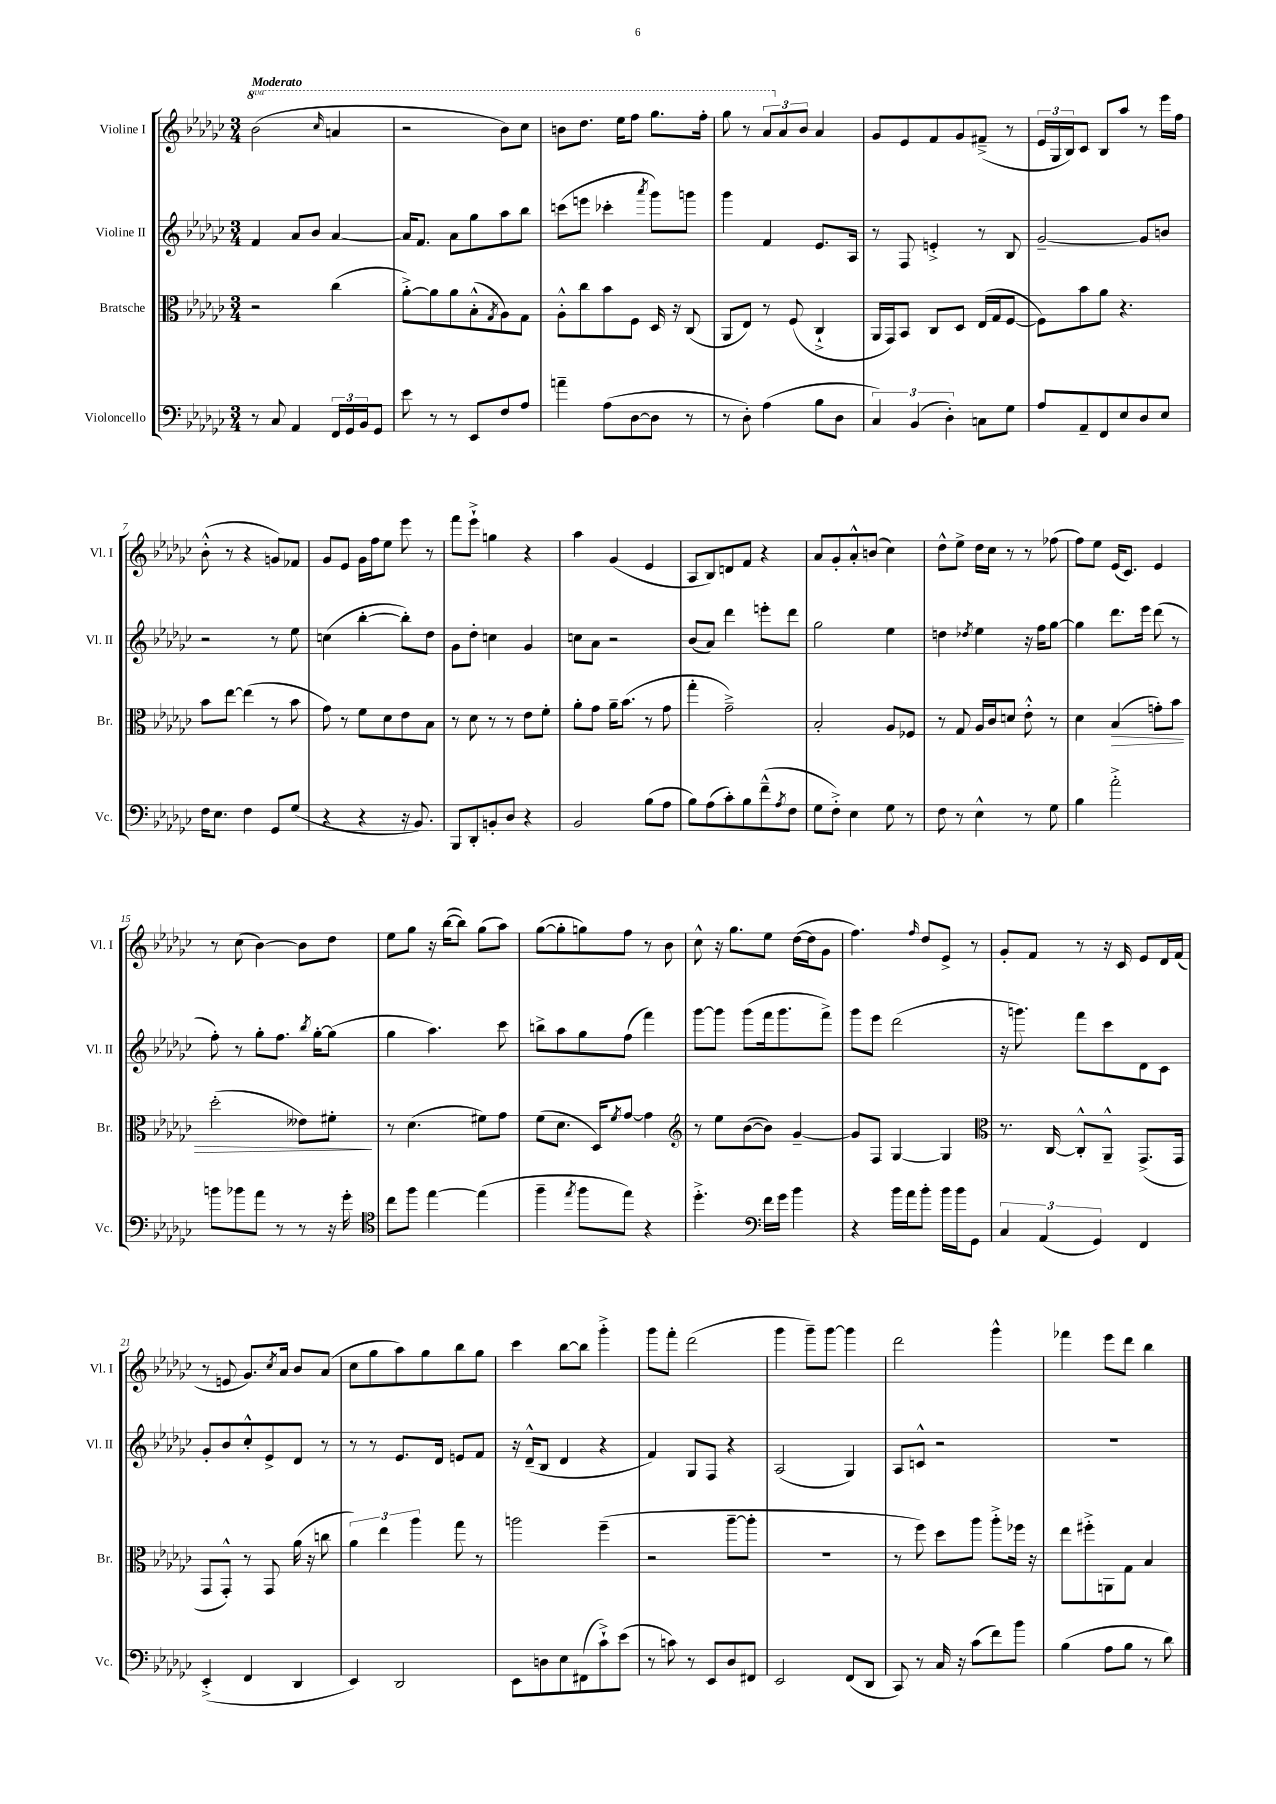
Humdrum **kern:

**kern	**kern	**kern	**kern
*staff4	*staff3	*staff2	*staff1
*clefF4	*clefC3	*clefG2	*clefG2
*k[b-e-a-d-g-c-]	*k[b-e-a-d-g-c-]	*k[b-e-a-d-g-c-]	*k[b-e-a-d-g-c-]
*M3/4	*M3/4	*M3/4	*M3/4
8r	2r	4f	(2bb-
8C-	.	.	.
4AA-	.	8a-	.
.	.	8b-	.
.	.	.	16qqccc-
24FF	(4cc-	[4a-	4aa
24GG-	.	.	.
24BB-	.	.	.
8GG-	.	.	.
=	=	=	=
8e-	[8a-'^)	16a-]	2r
.	.	8.f	.
8r	8a-]	.	.
8r	8a-	8a-	.
8EE-	(8B-'^^	8gg-	.
.	8qG-	.	.
8F	8A-)	8aa-	8bb-)
8A-	8G-	8bb-	8ccc-
=	=	=	=
4a~	8A-'^^	(8ccc	8bb
.	8cc-	8eee	8.ddd-
(8A-	8b-	4ccc-'	.
.	.	.	16eee-
[8D-	8F	.	8fff
.	.	8qaaa-	.
8D-]	16D-	8ggg-)	8.ggg-
.	16r	.	.
8r	(8C-	8ggg	.
.	.	.	16fff'
=	=	=	=
8r	8AA-	4ggg-	8ggg-
8D-')	8E-)	.	8r
(4A-	8r	4f	12aa-
.	.	.	12a-
.	(8F	.	.
.	.	.	12b-
8B-	4C-`^	8.e-	4a-
8D-	.	.	.
.	.	16A-	.
=	=	=	=
6C-)	16AA-	8r	8g-
.	16GG-)	.	.
.	8BB-	8F	8e-
(6BB-	.	.	.
.	8C-	4e'^	8f
6D-')	.	.	.
.	8D-	.	8g-
8C	(16E-	8r	(8f#~^
.	16G-	.	.
8G-	[8F	8B-	8r
=	=	=	=
8A-	8F])	[2g-~	24e-
.	.	.	24G-
.	.	.	24B-)
8AA-~	8b-	.	8c-
8FF	8a-	.	8B-
8E-	4.r	.	8aa-
8D-	.	8g-]	8r
8E-	.	8b	16eee-
.	.	.	16ff
=	=	=	=
16F	8b-	2r	(8b-'^^
8.E-	.	.	.
.	[8ee-	.	8r
4F	(4ee-]	.	4r
8GG-	8r	8r	8g)
(8G-	8b-	8ee-	8f-
=	=	=	=
4r	8g-)	(4cc	8g-
.	8r	.	8e-
4r	8f	[4bb-'	16g-
.	.	.	16ff
.	8d-	.	8ee-
16r	8e-	8bb-'])	8eee-
8.BB-)	.	.	.
.	8B-	8dd-	8r
=	=	=	=
8BBB-	8r	8g-	8fff
8DD-'	8d-	8dd-'	8eee-`^
8BB'	8r	4cc	4gg
8D-	8r	.	.
4r	8e-	4g-	4r
.	8f'	.	.
=	=	=	=
2BB-	8a-'	8cc	4aa-
.	8g-	8a-	.
.	16a-~	2r	(4g-
.	(8.b-	.	.
(8B-	8r	.	4e-
8A-	8g-	.	.
=	=	=	=
8B-)	4gg-'	(8b-	8A-
(8A-	.	8a-)	8B-)
8c-')	2g-~^)	4ddd-	8d
8B-	.	.	8f
(8f~^^	.	8eee'	4r
8qA-	.	.	.
8F	.	8ddd-	.
=	=	=	=
8G-	2B-'	2gg-	8a-
8F'^)	.	.	8g-'
4E-	.	.	8a-'^^
.	.	.	(8b
8G-	8A-	4ee-	4cc-)
8r	8F-	.	.
=	=	=	=
8F	8r	4dd	8dd-^^
8r	8G-	.	8ee-^
.	.	8qdd-	.
4E-^^	16A-	4ee-	16dd-
.	16c-	.	16cc-
.	8d	.	8r
8r	8e-'^^	16r	8r
.	.	16ff	.
8G-	8r	[8gg-	(8ff-
=	=	=	=
4B-	4d-	4gg-]	8ff)
.	.	.	8ee-
2a-'^	(4B-	8.ddd-	(16e-
.	.	.	8.c-)
.	.	16eee-	.
.	8g')	(8ddd-	4e-
.	8b-	8r	.
=	=	=	=
8b	(2dd-'	8ff')	8r
8b-	.	8r	(8cc-
8a-	.	8gg-'	[4b-)
8r	.	8.ff	.
8r	8e--)	.	8b-]
.	.	8qbb-	.
.	.	[16gg-'	.
16r	8f#'	(8gg-]	8dd-
16g-'	.	.	.
=	=	=	=
*clefC4	*	*	*
8cc-	8r	4gg-	8ee-
8ff	(4.d-	.	8gg-
[4ee-	.	4.aa-)	16r
.	.	.	([16bb-
.	.	.	8bb-])
(4ee-]	8f#)	.	(8gg-
.	8g-	8ccc-	8aa-)
=	=	=	=
4ff~	(8f	8bb^	([8gg-
.	8.d-	8aa-	8gg-']
8qee-	.	.	.
8ff	.	8gg-	8gg)
.	16D-)	.	.
.	8qf	.	.
8ee-)	[8g-	(8ff	8ff
4r	4g-]	4fff)	8r
.	.	.	8b-
=	=	=	=
*	*clefG2	*	*
4.dd-'^	8r	[8ggg-	8cc-^^
.	8ee-	8ggg-]	16r
.	.	.	8.gg-
.	([8b-	(8ggg-	.
*clefF4	*	*	*
16f	8b-])	16fff	8ee-
16g-	.	8.ggg-	.
4b-	[4g-~	.	([16dd-
.	.	.	16dd-]
.	.	8fff^)	8g-
=	=	=	=
4r	8g-]	8ggg-	4.ff)
.	8F	8eee-	.
16b-	[4G-	(2ddd-	.
16a-	.	.	.
.	.	.	16qqff
8b-'	.	.	8dd-
16b-	4G-]	.	8e-^
16b-	.	.	.
8GG-	.	.	8r
=	=	=	=
*	*clefC3	*	*
6C-	8.r	16r	8g-'
.	.	8.ggg)	.
.	.	.	8f
(6AA-	.	.	.
.	[16C-	.	.
.	8C-'^^]	8fff	8r
6GG-)	.	.	.
.	8AA-~^^	8ccc-	16r
.	.	.	16c-
4FF	(8.GG-^	8d-	8e-
.	.	8c-	16d-
.	16GG-	.	(16f
=	=	=	=
(4EE-'^	8GG-	8g-'	8r
.	8GG-'^^)	8b-	8e
4FF	8r	8cc-'^^	8.g-)
.	8GG-	8e-^	.
.	.	.	8qcc-
.	.	.	16a-
4DD-	(16a-	8d-	8b-
.	16r	.	.
.	8cc	8r	(8a-
=	=	=	=
4EE-)	6a-)	8r	8cc-
.	.	8r	8gg-
.	6ee-	.	.
2DD-	.	8.e-	8aa-)
.	6aa-	.	.
.	.	.	8gg-
.	.	16d-	.
.	8gg-	8e	8bb-
.	8r	8f	8gg-
=	=	=	=
8EE-	2aa	16r	4ccc-
.	.	(16d-~^^	.
8D	.	8B-	.
8E-	.	4d-	[8bb-
(8FF#	.	.	8bb-]
8c-`^)	(4ff~	4r	4ggg-'^
(8e-	.	.	.
=	=	=	=
8r	2r	4f)	8ggg-
8c)	.	.	8fff'
8r	.	8G-	(2ddd-
8EE-	.	8F	.
8D-	[8aa-~	4r	.
8FF#	8aa-']	.	.
=	=	=	=
2EE-	2.r	(2A-	4ggg-
.	.	.	8ggg-~)
.	.	.	[8ggg-
(8FF	.	4G-)	4ggg-]
8DD-	.	.	.
=	=	=	=
8CC-)	8r	8A-	2ddd-
8r	8ff)	8c^^	.
16C-	8dd-	2r	.
16r	.	.	.
(8c-	8aa-	.	.
8f)	8aa-'^	.	4ggg-^^
8b-	16ff-	.	.
.	16r	.	.
=	=	=	=
(4B-	8ee-	2.r	4fff-
.	8ff#'^	.	.
8A-	8AA	.	8eee-
8B-	8G-	.	8ddd-
8r	4B-	.	4bb-
8d-)	.	.	.
==	==	==	==
*-	*-	*-	*-
